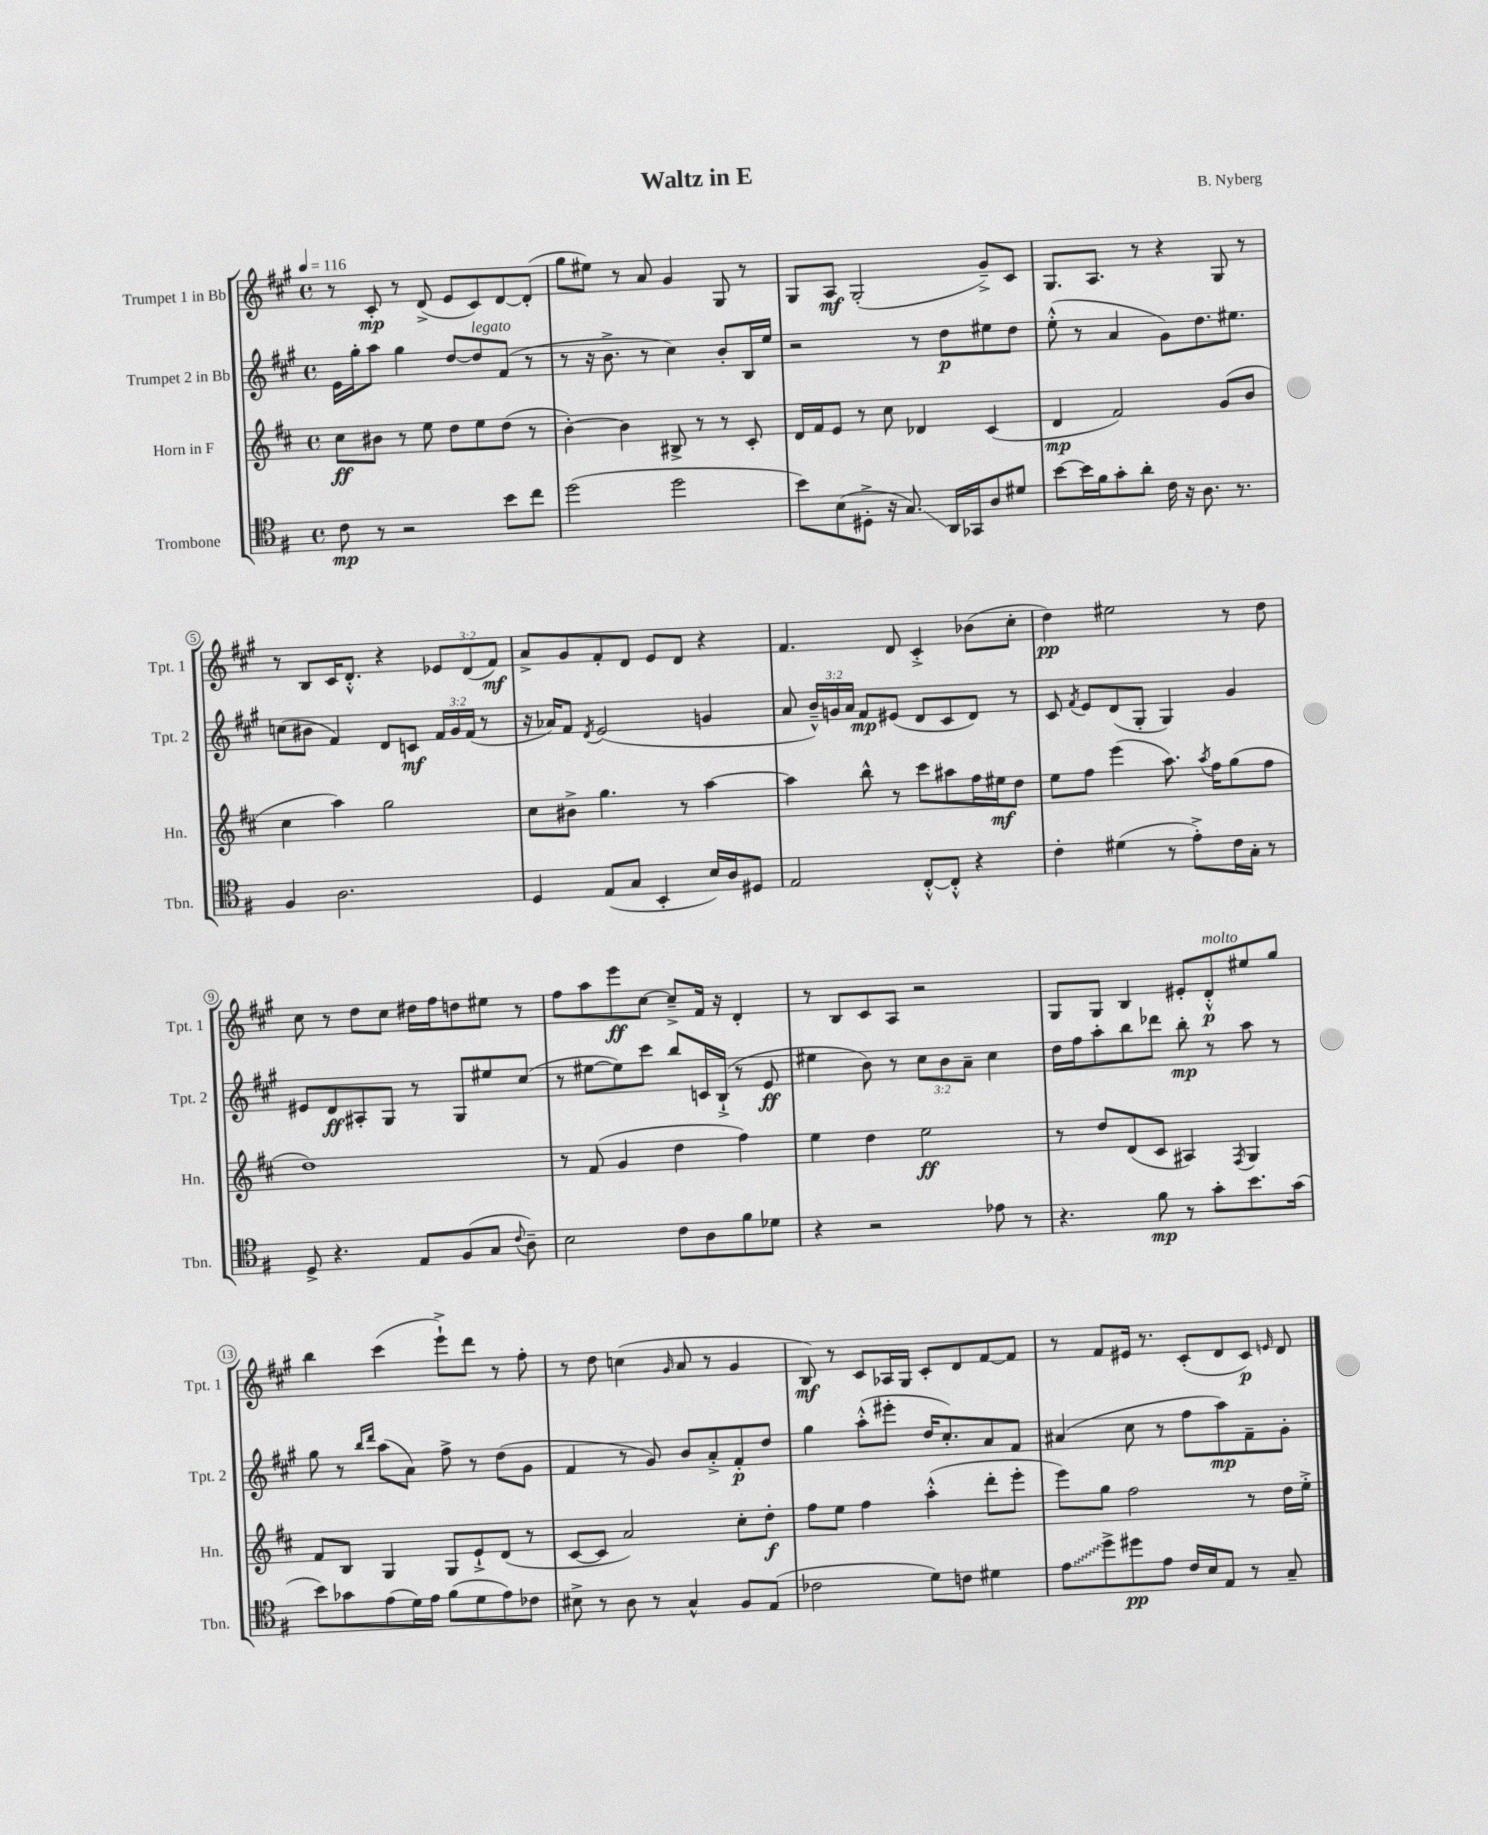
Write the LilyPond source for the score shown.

\header { title = "Waltz in E" composer = "B. Nyberg" }
<<
\new StaffGroup <<
\new Staff = "s0" \with { instrumentName = "Trumpet 1 in Bb" shortInstrumentName = "Tpt. 1" } {
    \clef treble \key a \major \defaultTimeSignature \time 4/4 \override Staff.TupletNumber.text = #tuplet-number::calc-fraction-text \tempo 4 = 116
    \autoBeamOff r8 cis'8-.\mp r8 d'8->( e'8[ cis'8) d'8~ d'8]-.( |
    gis''8[ eis''8]) r8 a'8 gis'4 gis8 r8 |
    gis8[ a8]\mf gis2-.( gis'8[--->) cis'8] |
    gis8.[ a8.] r8 r4 gis8 r8 |
    r8 b8[ cis'16 d'8.]-.-^ r4 \tuplet 3/2 { ees'8[ d'8( fis'8]\mf) } |
    a'8[-> gis'8 fis'8-. d'8] e'8[ d'8] r4 |
    fis'4. d'8 cis'4-.-> bes'8[( cis''8]-. |
    d''4\pp) eis''2 r8 d''8 |
    cis''8 r8 d''8[ cis''8] dis''16[ fis''16 d''8 eis''8] r8 |
    fis''8[ a''8 e'''8\ff cis''8]~ cis''8[---> fis'16] r16 d'4-. |
    r8 b8[ cis'8 a8] r2 |
    gis8[ gis8] b4 eis'8[-. d'8-.-^\p^\markup { \italic "molto" } eis''8 gis''8] |
    b''4 cis'''4( e'''8[-!->) d'''8] r8 fis''8-. |
    r8 d''8 c''4( \grace { gis'16 } a'8 r8 gis'4 |
    b8\mf) r8 cis'8[ aes16 gis16] cis'8[-. d'8 fis'8~ fis'8] |
    r8 fis'8[ eis'16] r8. cis'8[-.( d'8 cis'8]\p) \grace { e'16 } d'8 \bar "|." |
}
\new Staff = "s1" \with { instrumentName = "Trumpet 2 in Bb" shortInstrumentName = "Tpt. 2" } {
    \clef treble \key a \major \defaultTimeSignature \time 4/4 \override Staff.TupletNumber.text = #tuplet-number::calc-fraction-text
    \autoBeamOff e'16[ gis''16-. a''8] gis''4 d''8[~ d''8^\markup { \italic "legato" } fis'8]( r8 |
    r8 r16 b'8.-> r8 cis''4) b'8[-. b16 e''16] |
    r2 r8 d''8[\p eis''8 d''8] |
    e''8-.-^( r8 a'4 gis'8[) d''8. eis''8.] |
    c''8[( bis'8] fis'4) d'8[ c'8]\mf \tuplet 3/2 { fis'16[ gis'16 fis'16]( } r8 |
    r16 aes'16[) fis'8] \acciaccatura { d'8 } e'2( g'4 |
    a'8 \tuplet 3/2 { b'16[---^) g'16 a'16] } fis'8[\mp eis'8]( d'8[ cis'8 d'8]) r8 |
    cis'8 \acciaccatura { fis'8 } e'8[ d'8( gis8]-. gis4) gis'4 |
    eis'8[ d'8\ff ais8-. gis8] r8 gis8[ eis''8 cis''8]( |
    r8 eis''8[~ eis''8) cis'''8] b''8[ c'16 b16]-!->( r8 e'8\ff |
    eis''4 b'8) r8 \tuplet 3/2 { cis''8[ b'8 a'8]-- } cis''4 |
    d''16[ fis''16 a''8-. b''8 des'''8] b''8-.\mp r8 a''8 r8 |
    gis''8 r8 \grace { b''16[ d'''16] } a''8[( a'8]) fis''8-> r8 d''8[( gis'8] |
    fis'4 r8 gis'8) b'8[ a'8-.-> fis'8-.\p d''8] |
    gis''4 a''8[-.-^( eis'''8]-. d''16[ cis''8.-.) a'8 fis'8] |
    ais'4( cis''8 r8 fis''8[ a''8\mp) fis'8-- gis'8]-. \bar "|." |
}
\new Staff = "s2" \with { instrumentName = "Horn in F" shortInstrumentName = "Hn." } {
    \clef treble \key d \major \defaultTimeSignature \time 4/4
    \autoBeamOff cis''8[\ff bis'8] r8 e''8 d''8[ e''8 d''8]( r8 |
    b'4~-.) b'4 bis8-> r8 r8 cis'8-. |
    d'16[ fis'16 e'8] r8 cis''8 des'4 cis'4( |
    d'4\mp fis'2) g'8[( b'8] |
    cis''4 a''4) g''2 |
    cis''8[ bis'8]-> g''4. r8 a''4~ |
    a''4 b''8-^ r8 cis'''8[ ais''8 fis''16 eis''16\mf d''8] |
    e''8[ fis''8] e'''4( a''8.) \acciaccatura { a''8 } fis''16[ g''8( fis''8] |
    d''1) |
    r8 fis'8( g'4 d''4 fis''4) |
    e''4 d''4 e''2\ff |
    r8 d''8[ d'8( cis'8] ais4) \acciaccatura { fis8 } g4 |
    fis'8[ b8] g4 g8[ e'8-!-> d'8]( r8 |
    cis'8[~ cis'8] a'2) cis''8[-. d''8]-.\f |
    fis''8[ e''8] fis''4 a''4-.-^( d'''8[-. e'''8]-. |
    e'''8[) g''8] fis''2 r8 d''16[ e''16]-.-> \bar "|." |
}
\new Staff = "s3" \with { instrumentName = "Trombone" shortInstrumentName = "Tbn." } {
    \clef tenor \key g \major \defaultTimeSignature \time 4/4
    \autoBeamOff c'8\mp r8 r2 b'8[ c''8] |
    d''2( d''2 |
    b'8[) b8( dis8]-.-> r16 g8.\glissando) a,16[ ges,16 a8 dis'8] |
    b'8[~ b'16 fis'16 g'8-. a'8]-. c'16 r16 a8. r8. |
    fis4 a2. |
    d4 e8[( g8] b,4-. b16[) a16 dis8] |
    e2 c8[~-.-^ c8]-.-^ r4 |
    c'4-. dis'4( r8 e'8[-.->) c'16 g16]-. r8 |
    d8-> r4. e8[ fis8( g8] \appoggiatura { c'8 } a8--) |
    b2 c'8[ a8 fis'8 des'8] |
    r4 r2 ees'8 r8 |
    r4. fis'8\mp r8 g'8[-. b'8. g'16]( |
    b'8[) ges'8 e'8( d'16) e'16] fis'8[( d'8 e'8) ces'8] |
    bis8-> r8 a8 r8 g4-^ fis8[ e8]( |
    ces'2 d'8[) c'8] dis'4 |
    \once \override Glissando.style = #'zigzag e'8[\glissando d''8-> dis''8\pp e'8] c'16[ b16 e8] r8 g8-- \bar "|." |
}
>>
>>
\layout { \context { \Score \override BarNumber.stencil = #(make-stencil-circler 0.1 0.3 ly:text-interface::print) } }
